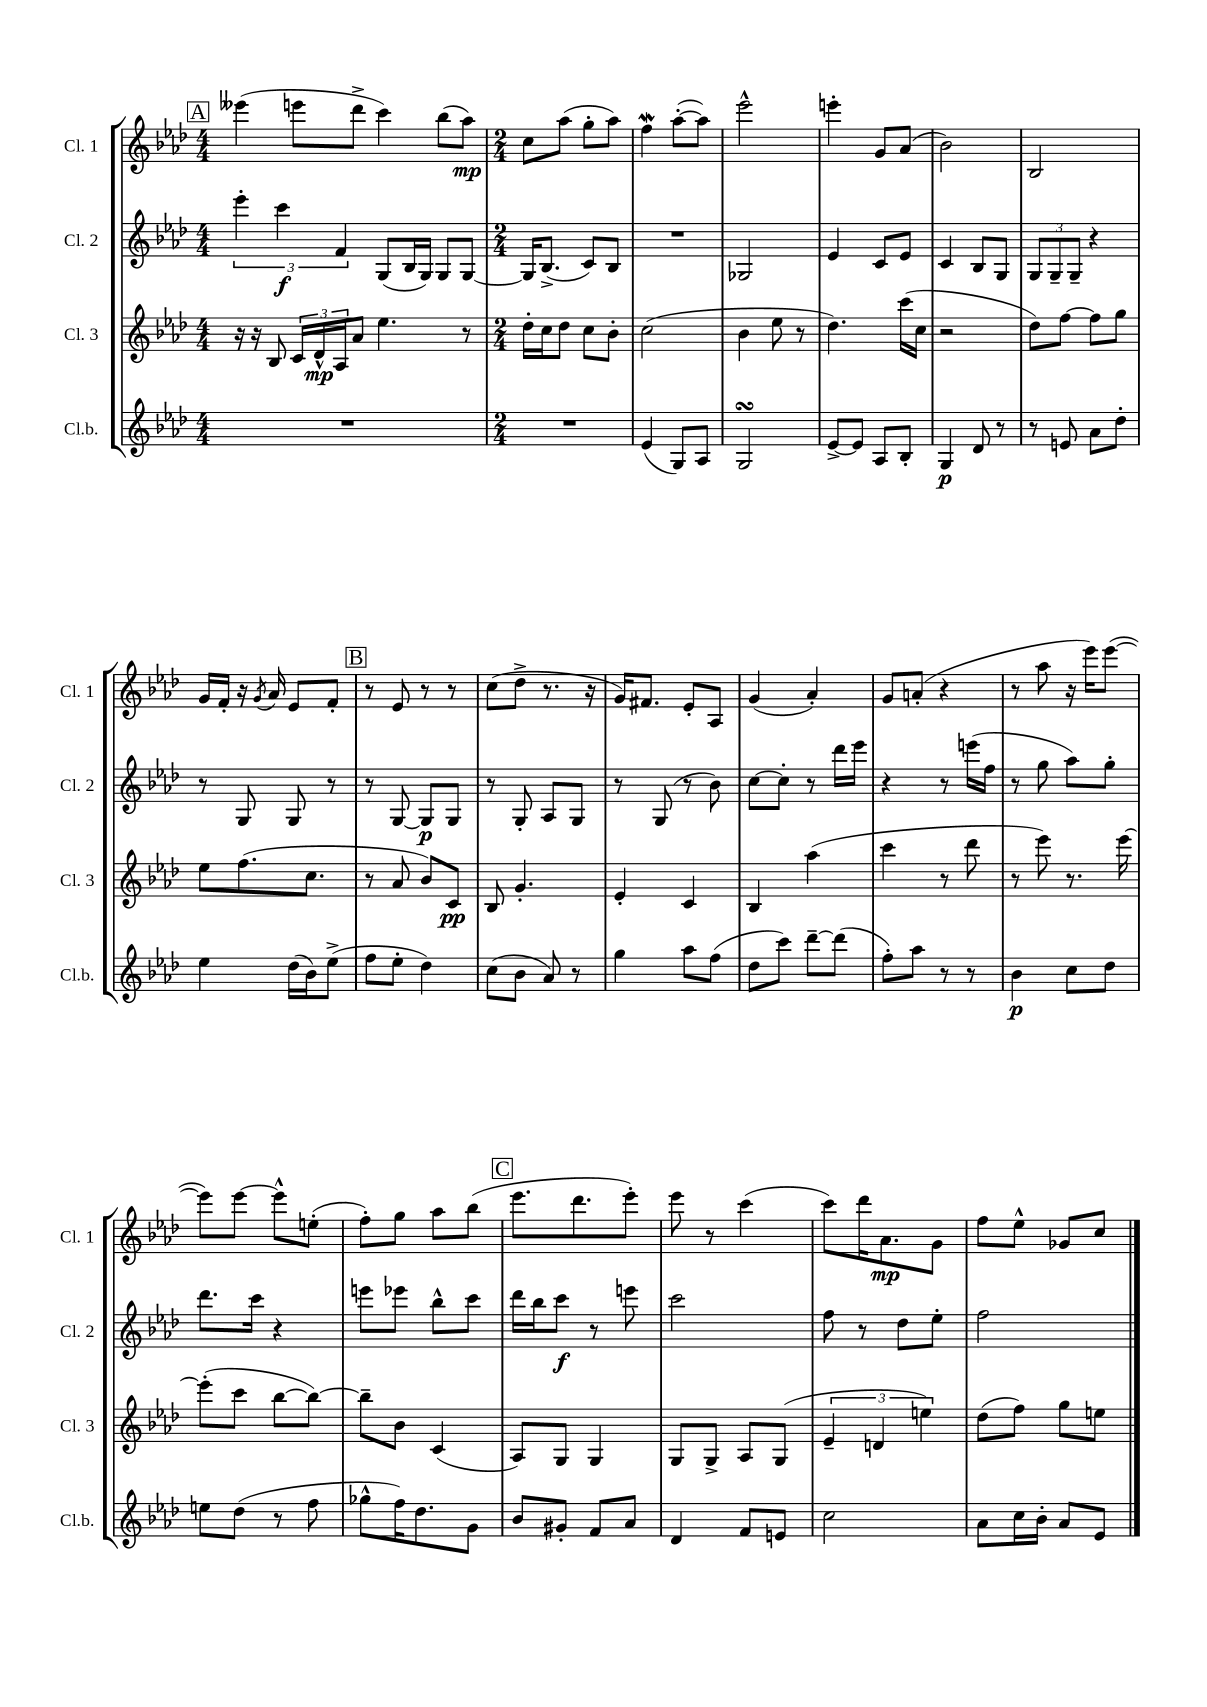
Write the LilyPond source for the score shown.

<<
\new StaffGroup <<
\new Staff = "s0" \with { instrumentName = "Cl. 1" shortInstrumentName = "Cl. 1" } {
    \clef treble \key aes \major \numericTimeSignature \time 4/4
    \mark \markup { \box "A" } eeses'''4( e'''8 des'''8-> c'''4) bes''8( aes''8\mp) |
    \numericTimeSignature \time 2/4 c''8 aes''8( g''8-. aes''8) |
    f''4\mordent aes''8~-.( aes''8) |
    ees'''2-^ |
    e'''4-. g'8 aes'8( |
    bes'2) |
    bes2 |
    g'16 f'16-. r16 \acciaccatura { g'8 } aes'16 ees'8 f'8-. |
    \mark \markup { \box "B" } r8 ees'8 r8 r8 |
    c''8( des''8-> r8. r16 |
    g'16) fis'8. ees'8-. aes8 |
    g'4( aes'4-.) |
    g'8 a'8-.( r4 |
    r8 aes''8 r16 ees'''16) ees'''8~( |
    ees'''8) ees'''8~ ees'''8-^ e''8-.( |
    f''8-.) g''8 aes''8 bes''8( |
    \mark \markup { \box "C" } ees'''8. des'''8. ees'''8-.) |
    ees'''8 r8 c'''4( |
    c'''8) des'''16 aes'8.\mp g'8 |
    f''8 ees''8-^ ges'8 c''8 \bar "|." |
}
\new Staff = "s1" \with { instrumentName = "Cl. 2" shortInstrumentName = "Cl. 2" } {
    \clef treble \key aes \major \numericTimeSignature \time 4/4
    \mark \markup { \box "A" } \tuplet 3/2 { ees'''4-. c'''4\f f'4 } g8( bes16 g16) g8 g8~ |
    \numericTimeSignature \time 2/4 g16 bes8.->( c'8) bes8 |
    R2 |
    ges2 |
    ees'4 c'8 ees'8 |
    c'4 bes8 g8 |
    \tuplet 3/2 { g8 g8-- g8-- } r4 |
    r8 g8 g8 r8 |
    \mark \markup { \box "B" } r8 g8~ g8\p g8 |
    r8 g8-. aes8 g8 |
    r8 g8( r8 bes'8) |
    c''8~ c''8-. r8 des'''16 ees'''16 |
    r4 r8 e'''16( f''16 |
    r8 g''8 aes''8) g''8-. |
    des'''8. c'''16 r4 |
    e'''8 ees'''8 bes''8-^ c'''8 |
    \mark \markup { \box "C" } des'''16 bes''16 c'''8\f r8 e'''8 |
    c'''2 |
    f''8 r8 des''8 ees''8-. |
    f''2 \bar "|." |
}
\new Staff = "s2" \with { instrumentName = "Cl. 3" shortInstrumentName = "Cl. 3" } {
    \clef treble \key aes \major \numericTimeSignature \time 4/4
    \mark \markup { \box "A" } r16 r16 bes8 \tuplet 3/2 { c'16 des'16-^\mp aes16 } aes'8 ees''4. r8 |
    \numericTimeSignature \time 2/4 des''16-. c''16 des''8 c''8 bes'8-. |
    c''2( |
    bes'4 ees''8 r8 |
    des''4.) c'''16( c''16 |
    r2 |
    des''8) f''8~ f''8 g''8 |
    ees''8 f''8.( c''8. |
    \mark \markup { \box "B" } r8 aes'8 bes'8) c'8\pp |
    bes8 g'4.-. |
    ees'4-. c'4 |
    bes4 aes''4( |
    c'''4 r8 des'''8 |
    r8 ees'''8) r8. ees'''16~ |
    ees'''8-.( c'''8 bes''8~ bes''8~) |
    bes''8-- bes'8 c'4( |
    \mark \markup { \box "C" } aes8) g8 g4 |
    g8 g8-> aes8 g8( |
    \tuplet 3/2 { ees'4-- d'4 e''4) } |
    des''8( f''8) g''8 e''8 \bar "|." |
}
\new Staff = "s3" \with { instrumentName = "Cl.b." shortInstrumentName = "Cl.b." } {
    \clef treble \key aes \major \numericTimeSignature \time 4/4
    \mark \markup { \box "A" } R1 |
    \numericTimeSignature \time 2/4 R2 |
    ees'4( g8) aes8 |
    g2\turn |
    ees'8~-> ees'8 aes8 bes8-. |
    g4\p des'8 r8 |
    r8 e'8 aes'8 des''8-. |
    ees''4 des''16( bes'16) ees''8->( |
    \mark \markup { \box "B" } f''8 ees''8-. des''4) |
    c''8( bes'8 aes'8) r8 |
    g''4 aes''8 f''8( |
    des''8 c'''8) des'''8~-- des'''8( |
    f''8-.) aes''8 r8 r8 |
    bes'4\p c''8 des''8 |
    e''8 des''8( r8 f''8 |
    ges''8-^ f''16) des''8. g'8 |
    \mark \markup { \box "C" } bes'8 gis'8-. f'8 aes'8 |
    des'4 f'8 e'8 |
    c''2 |
    aes'8 c''16 bes'16-. aes'8 ees'8 \bar "|." |
}
>>
>>
\layout { \context { \Score \remove "Bar_number_engraver" } }
